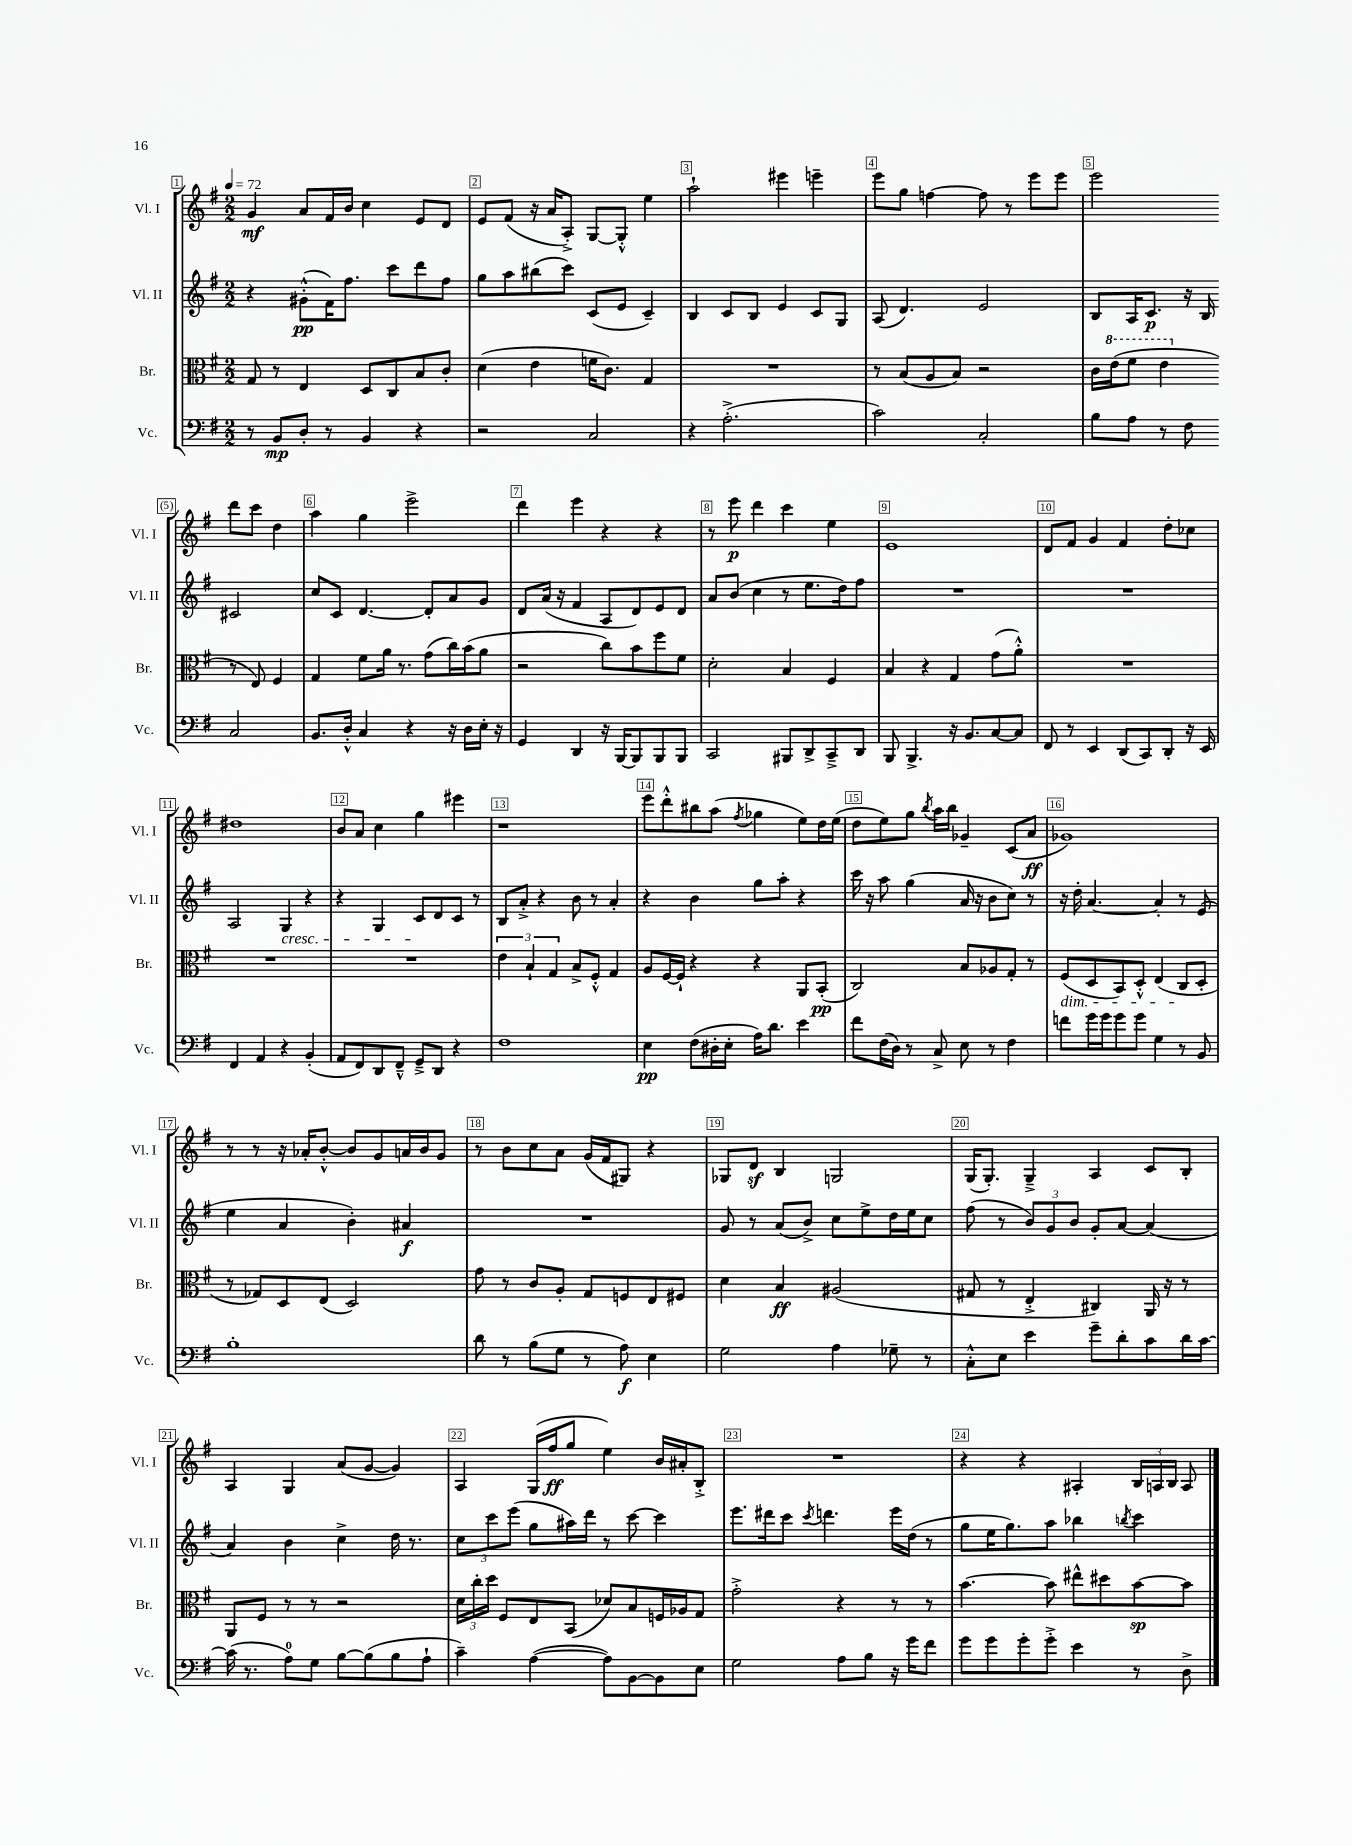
<<
\new StaffGroup <<
\new Staff = "s0" \with { instrumentName = "Vl. I" shortInstrumentName = "Vl. I" } {
    \clef treble \key g \major \numericTimeSignature \time 2/2 \tempo 4 = 72
    \autoBeamOff g'4\mf a'8[ fis'16 b'16] c''4 e'8[ d'8] |
    e'8[ fis'8]( r16 a'16[ a8]-.->) g8[~ g8]-.-^ e''4 |
    a''2-! eis'''4 e'''4-- |
    e'''8[ g''8] f''4~ f''8 r8 e'''8[ e'''8] |
    e'''2 d'''8[ c'''8] d''4 |
    a''4 g''4 e'''2-> |
    d'''4 e'''4 r4 r4 |
    r8 e'''8\p d'''4 c'''4 e''4 |
    e'1 |
    d'8[ fis'8] g'4 fis'4 d''8[-. ces''8] |
    dis''1 |
    b'8[ a'8] c''4 g''4 eis'''4 |
    r1 |
    e'''8[ d'''8-.-^ bis''8 a''8]( \acciaccatura { fis''8 } ges''4 e''8[) d''16 e''16]( |
    d''8[ e''8) g''8] \acciaccatura { b''8 } a''16[ b''16] ges'4-- c'8[( a'8]\ff |
    ges'1) |
    r8 r8 r16 aes'16[-. b'8]~-.-^ b'8[ g'8 a'16 b'16 g'8] |
    r8 b'8[ c''8 a'8] g'16[( fis'16 gis8]) r4 |
    ges8[ d'8]\sf b4 g2 |
    g16[( g8.]-.) g4---> a4 c'8[ b8]-. |
    a4 g4 a'8[( g'8]~ g'4) |
    a4 g16[( fis''16\ff g''8] e''4) b'16[ ais'16-. b8]-.-> |
    R1 |
    r4 r4 ais4-. \tuplet 3/2 { b16[ a16 b16] } a8 \bar "|." |
}
\new Staff = "s1" \with { instrumentName = "Vl. II" shortInstrumentName = "Vl. II" } {
    \clef treble \key g \major \numericTimeSignature \time 2/2
    \autoBeamOff r4 gis'8[-.-^\pp( fis'16) fis''8.] c'''8[ d'''8 fis''8] |
    g''8[ a''8 bis''8( c'''8]) c'8[( e'8] c'4--) |
    b4 c'8[ b8] e'4 c'8[ g8] |
    a8( d'4.) e'2 |
    b8[ a16 c'8.]\p r16 b16 cis'2 |
    c''8[ c'8] d'4.~ d'8[-. a'8 g'8] |
    d'8[ a'16]( r16 fis'4 a8[ d'8) e'8 d'8] |
    a'8[ b'8]( c''4 r8 e''8.[ d''16) fis''8] |
    R1 |
    R1 |
    a2 g4\cresc r4 |
    r4 g4 c'8[\! d'8 c'8] r8 |
    b8[ a'8]-.-> r4 b'8 r8 a'4-. |
    r4 b'4 g''8[ a''8]-. r4 |
    c'''16 r16 a''8 g''4( a'16 r16 b'8[ c''8]) r8 |
    r16 d''16-. a'4.~ a'4-. r8 e'8( |
    e''4 a'4 b'4-.) ais'4\f |
    R1 |
    g'8 r8 a'8[( b'8]->) c''8[ e''8-> d''16 e''16 c''8] |
    fis''8( r8 \tuplet 3/2 { b'8[) g'8 b'8] } g'8[-. a'8]~ a'4( |
    a'4) b'4 c''4-> d''16 r8. |
    \tuplet 3/2 { c''8[ c'''8 e'''8]( } g''8[ ais''16) d'''16] r8 c'''8~ c'''4 |
    e'''8.[ dis'''16 c'''8] \acciaccatura { c'''8 } d'''4. e'''16[ d''16]( r8 |
    g''8[ e''16 g''8.) a''8] bes''4 \acciaccatura { b''8 } c'''4 \bar "|." |
}
\new Staff = "s2" \with { instrumentName = "Br." shortInstrumentName = "Br." } {
    \clef alto \key g \major \numericTimeSignature \time 2/2
    \autoBeamOff g8 r8 e4 d8[ c8 b8 c'8]-. |
    d'4( e'4 f'16[ c'8.]) g4 |
    R1 |
    r8 b8[( a8 b8]) r2 |
    c'16[ \ottava #1 e''16( fis''8] e''4 \ottava #0 r8 e8) fis4 |
    g4 fis'8[ a'16] r8. g'8[( c''16) b'16( a'8] |
    r2 c''8[) b'8 fis''8 fis'8] |
    d'2-. b4 fis4 |
    b4 r4 g4 g'8[( a'8]-.-^) |
    R1 |
    R1 |
    R1 |
    \tuplet 3/2 { e'4 b4-! g4 } b8[-> fis8]-.-^ g4 |
    a8[ fis16~ fis16]-! r4 r4 a,8[ b,8]-.\pp( |
    c2) b8[ aes8 g8]-. r8 |
    fis8[\dim( d8 b,8) d8]-.-^ e4( c8[\! d8]-. |
    r8 ges8[) d8 e8]( d2) |
    g'8 r8 c'8[ a8]-. g8[ f8 e8 fis8] |
    d'4 b4\ff ais2( |
    gis8 r8 e4-.-> cis4) a,16 r16 r8 |
    a,8[ fis8] r8 r8 r2 |
    \tuplet 3/2 { d'16[ c''16-. d''16] } fis8[ e8 b,8]( des'8[) b8 f16 aes16 g8] |
    g'2-.-> r4 r8 r8 |
    b'4.~ b'8 eis''8[-^ dis''8 b'8~\sp b'8] \bar "|." |
}
\new Staff = "s3" \with { instrumentName = "Vc." shortInstrumentName = "Vc." } {
    \clef bass \key g \major \numericTimeSignature \time 2/2
    \autoBeamOff r8 b,8[\mp d8]-. r8 b,4 r4 |
    r2 c2 |
    r4 a2.-.->( |
    c'2) c2-. |
    b8[ a8] r8 fis8 c2 |
    b,8.[ d16]-.-^ c4 r4 r16 d16[ e16]-. r16 |
    g,4 d,4 r16 b,,16[~ b,,8 b,,8 b,,8] |
    c,2 bis,,8[ d,8-> c,8---> d,8] |
    b,,8 b,,4.-> r16 b,8.[ c8~ c8] |
    fis,8 r8 e,4 d,8[( c,8) d,8]-. r16 e,16 |
    fis,4 a,4 r4 b,4-.( |
    a,8[ fis,8) d,8 fis,8]---^ g,8[---> d,8] r4 |
    fis1 |
    e4\pp fis8[( dis16-. e16]-. a16[) d'8.] e'4 |
    fis'8[ fis16( d16]) r8 c8-> e8 r8 fis4 |
    f'8[ g'16 g'16 g'8 g'8] g4 r8 b,8 |
    b1-. |
    d'8 r8 b8[( g8] r8 a8\f) e4 |
    g2 a4 ges8-- r8 |
    c8[-.-^ e8] e'4 g'8[-- d'8-. c'8 d'16 c'16]~ |
    c'16( r8. a8[-0) g8] b8[~ b8( b8 a8]-! |
    c'4--) a4~( a8[) b,8~ b,8 e8] |
    g2 a8[ b8] r16 g'16[ fis'8] |
    g'8[ g'8 g'8-. g'8]-.-> e'4 r8 d8-> \bar "|." |
}
>>
>>
\layout { \context { \Score \override BarNumber.break-visibility = ##(#f #t #t) barNumberVisibility = #all-bar-numbers-visible \override BarNumber.stencil = #(make-stencil-boxer 0.1 0.3 ly:text-interface::print) } }
